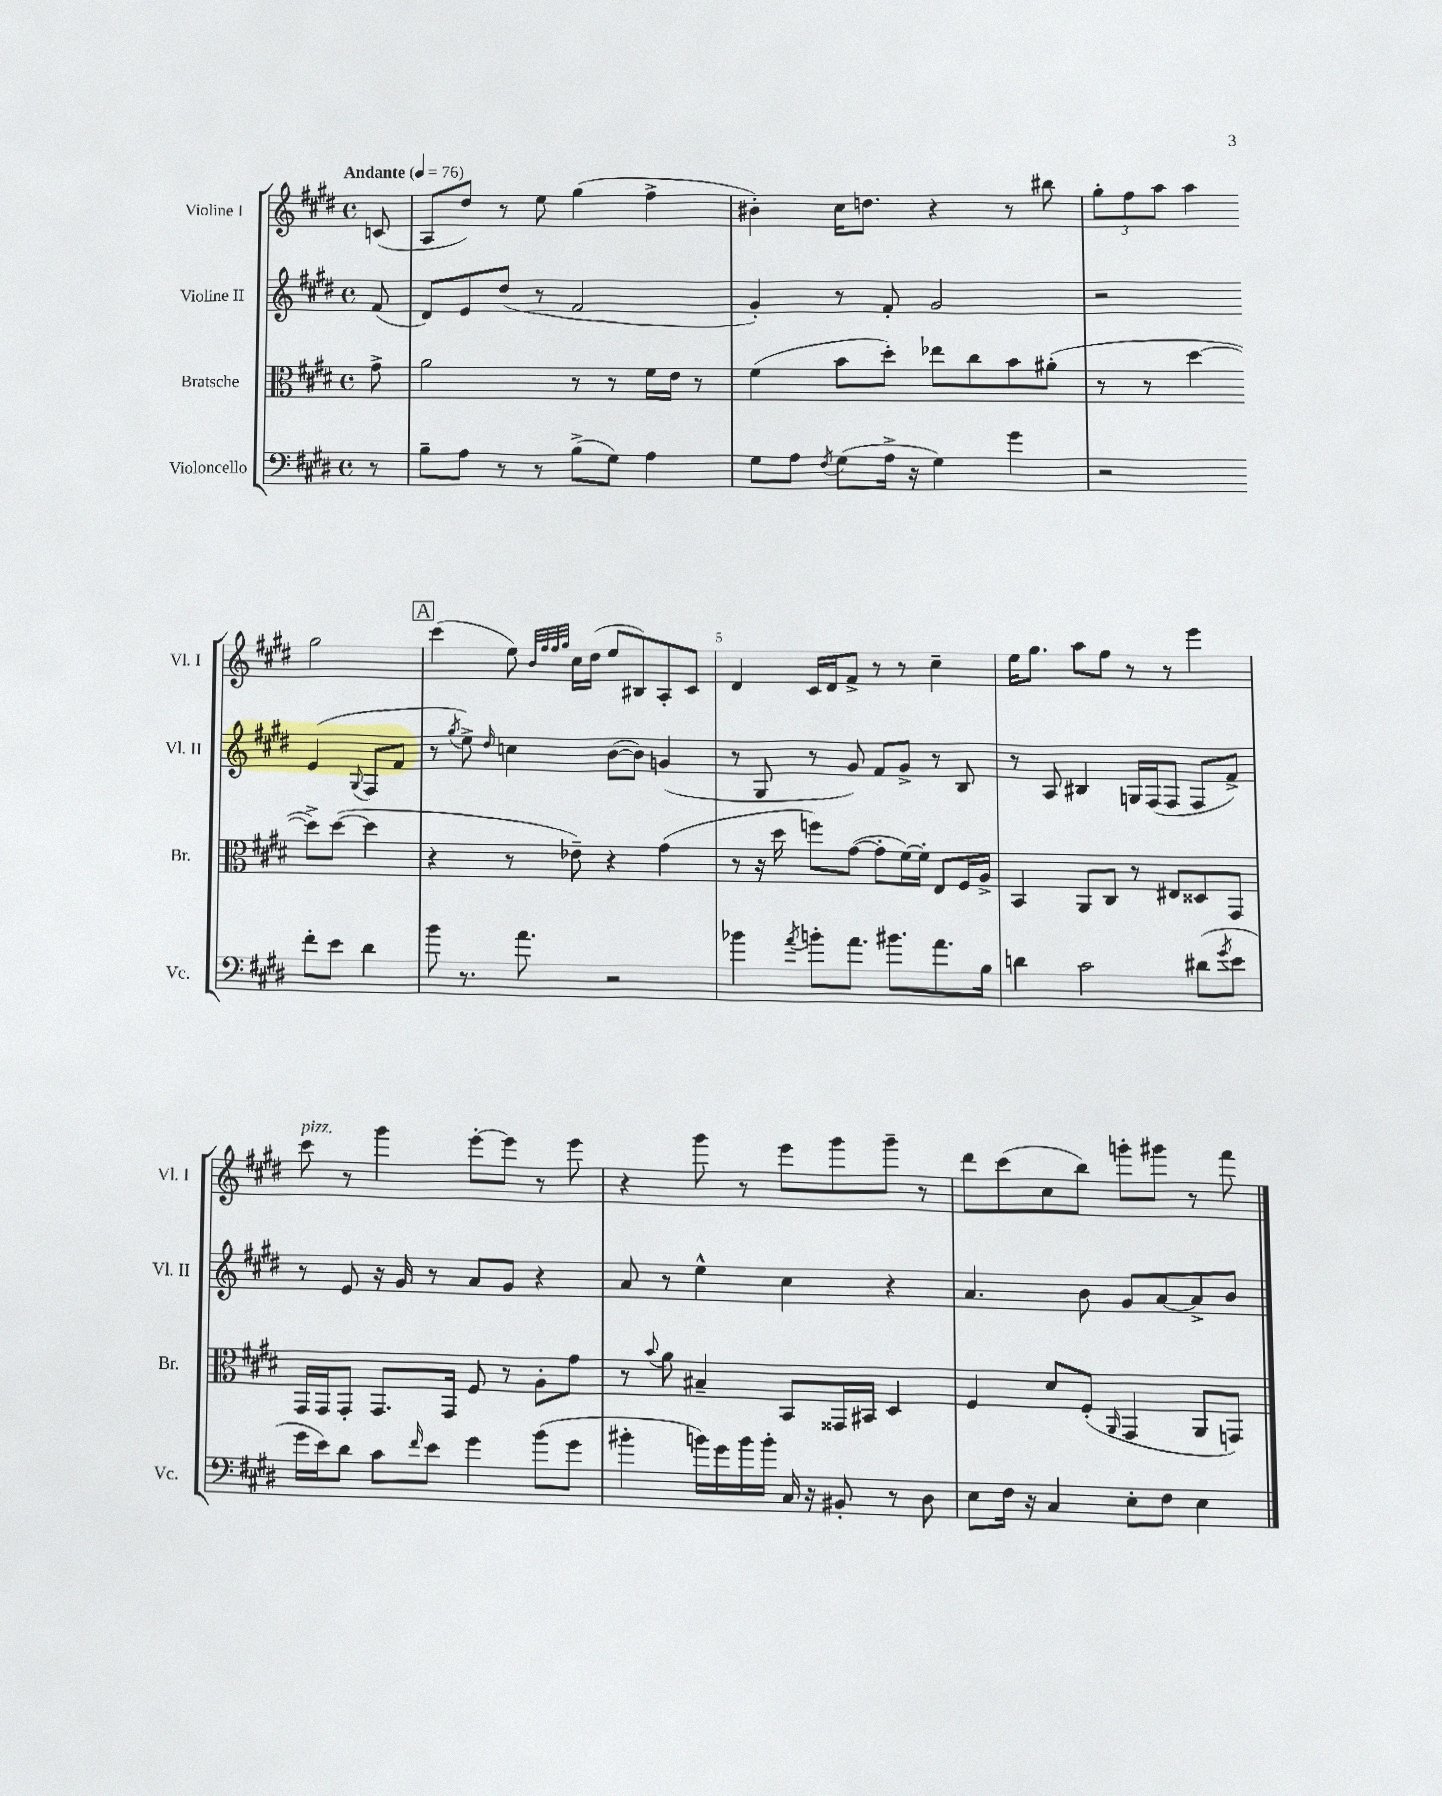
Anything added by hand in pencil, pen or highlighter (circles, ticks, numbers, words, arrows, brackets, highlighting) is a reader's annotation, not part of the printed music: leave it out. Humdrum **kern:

**kern	**kern	**kern	**kern
*part4	*part3	*part2	*part1
*staff4	*staff3	*staff2	*staff1
*I"Violoncello	*I"Bratsche	*I"Violine II	*I"Violine I
*I'Vc.	*I'Br.	*I'Vl. II	*I'Vl. I
*clefF4	*clefC3	*clefG2	*clefG2
*k[f#c#g#d#]	*k[f#c#g#d#]	*k[f#c#g#d#]	*k[f#c#g#d#]
*M4/4	*M4/4	*M4/4	*M4/4
*met(c)	*met(c)	*met(c)	*met(c)
*MM76	*MM76	*MM76	*MM76
=	=	=	=
!	!	!	!LO:TX:a:B:t=Andante
8r	8g#^\	(8f#/	(8cn/
=1	=1	=1	=1
8B~\L	2a\	8d#/L)	8A/L
8A\J	.	8e/	8dd#/J)
8r	.	(8dd#/J	8r
8r	.	8r	8ee\
(8B^\L	8r	2f#/	(4gg#\
8G#\J)	8r	.	.
4A\	16f#\LL	.	4ff#^\
.	16e\JJ	.	.
.	8r	.	.
=2	=2	=2	=2
8G#\L	(4f#\	4g#'/)	4b#X'\)
8A\J	.	.	.
8qF#/	.	.	.
(8G#\L	8b\L	8r	16cc#\KL
.	.	.	8.ddn\J
16A^\Jk	8dd#'\J)	8f#'/	.
16r	.	.	.
4G#\)	8ee-X\L	2g#/	4r
.	8cc#\	.	.
4g#\	8b\	.	8r
.	(8a#X'\J	.	8bb#X\
=3	=3	=3	=3
2r	8r	2r	12gg#'\L
.	.	.	12ff#\
.	8r	.	.
.	.	.	12aa\J
.	[4dd#\	.	4aa\
8f#'\L	8dd#^\L])	(4e/	2gg#\
8e\J	([8dd#\J	.	.
.	.	8qqG#/	.
4d#\	4dd#\]	8F#/L	.
.	.	8f#/J	.
!!LO:LB:g=z
!!LO:REH:place=s1:t=A
=4	=4	=4	=4
8b\	4r	8r	(4ccc#\
.	.	8qgg#/	.
8.r	.	8ee^\)	.
.	.	16qqdd#/	.
.	8r	4ccn\	8ee\)
8.a\	.	.	.
.	.	.	32qqb/LLL
.	.	.	32qqff#/
.	.	.	32qqff#/
.	.	.	32qqgg#/JJJ
.	8e-X~\)	.	16cc#\LL
.	.	.	(16dd#\JJ
2r	4r	([8b\L	8ee/L
.	.	8b\J])	8B#X/)
.	(4g#\	(4gn/	8A'/
.	.	.	8c#/J
=5	=5	=5	=5
4b-X\	8r	8r	4d#/
.	16r	8G#/	.
.	16dd#\	.	.
8qa/	.	.	.
8bn'\L	8ffn\L)	8r	16c#/LL
.	.	.	16d#/J
8.a\J	([8g#\J	8g#/)	8f#^/J
.	8g#'\L]	8f#/L	8r
8.b#X\L	.	.	.
.	[16f#\L)	8g#^/J	8r
.	16f#'\JJ]	.	.
8.a\	8E/L	8r	4cc#~\
.	16F#/L	8B/	.
16B\Jk	16A^/JJ	.	.
=6	=6	=6	=6
4dn\	4BB/	8r	16ee\KL
.	.	.	8.gg#\J
.	.	8A/	.
2c#\	8AA/L	4B#X/	8aa\L
.	8C#/J	.	8ff#\J
.	8r	16Gn/LL	8r
.	.	(16F#/J	.
.	8E#X/L	8F#/J	8r
(8d#X\L	8D##X/	8F#/L	4eee\
8qg#/	.	.	.
8e\J	8GG#/J	8f#^/J)	.
!!LO:LB:g=z
=7	=7	=7	=7
!	!	!	!LO:TX:a:i:t=pizz.
16g#\LL	16GG#/LL	8r	8ccc#\
16e\J)	16GG#/J	.	.
8d#\J	8GG#'/J	8e/	8r
8c#\L	8.GG#/L	16r	4ggg#\
.	.	16g#/	.
16qqf#/	.	.	.
8e\J	.	8r	.
.	16GG#/Jk	.	.
4g#\	8F#/	8a/L	[8eee'\L
.	8r	8g#/J	8eee\J]
(8b\L	8A'\L	4r	8r
8g#\J	8g#\J	.	8eee\
=8	=8	=8	=8
4b#X'\	8r	8a/	4r
.	8qqb/	.	.
.	8a\	8r	.
16bn\LL)	4B#X~/	4ee^^\	8ggg#\
16g#\	.	.	.
16b\	.	.	8r
16b'\JJ	.	.	.
16C#/	8BB/L	4cc#\	8eee\L
16r	.	.	.
8BB#X'/	16GG##X/L	.	8ggg#\
.	16BB#X/JJ	.	.
8r	4D#/	4r	8ggg#~\J
8D#\	.	.	8r
=9	=9	=9	=9
8E\L	4F#/	4.a/	8ddd#\L
16F#\Jk	.	.	(8ccc#\
16r	.	.	.
4C#/	8d#/L	.	8cc#\
.	(8F#'/J	8b\	8bb\J)
.	16qqAA/	.	.
8E'\L	4GG#/	8g#/L	8gggn'\L
8F#\J	.	[8a/	8ggg#X\J
4E\	8AA/L	8a^/]	8r
.	8GGn/J)	8b/J	8fff#\
==	==	==	==
*-	*-	*-	*-
